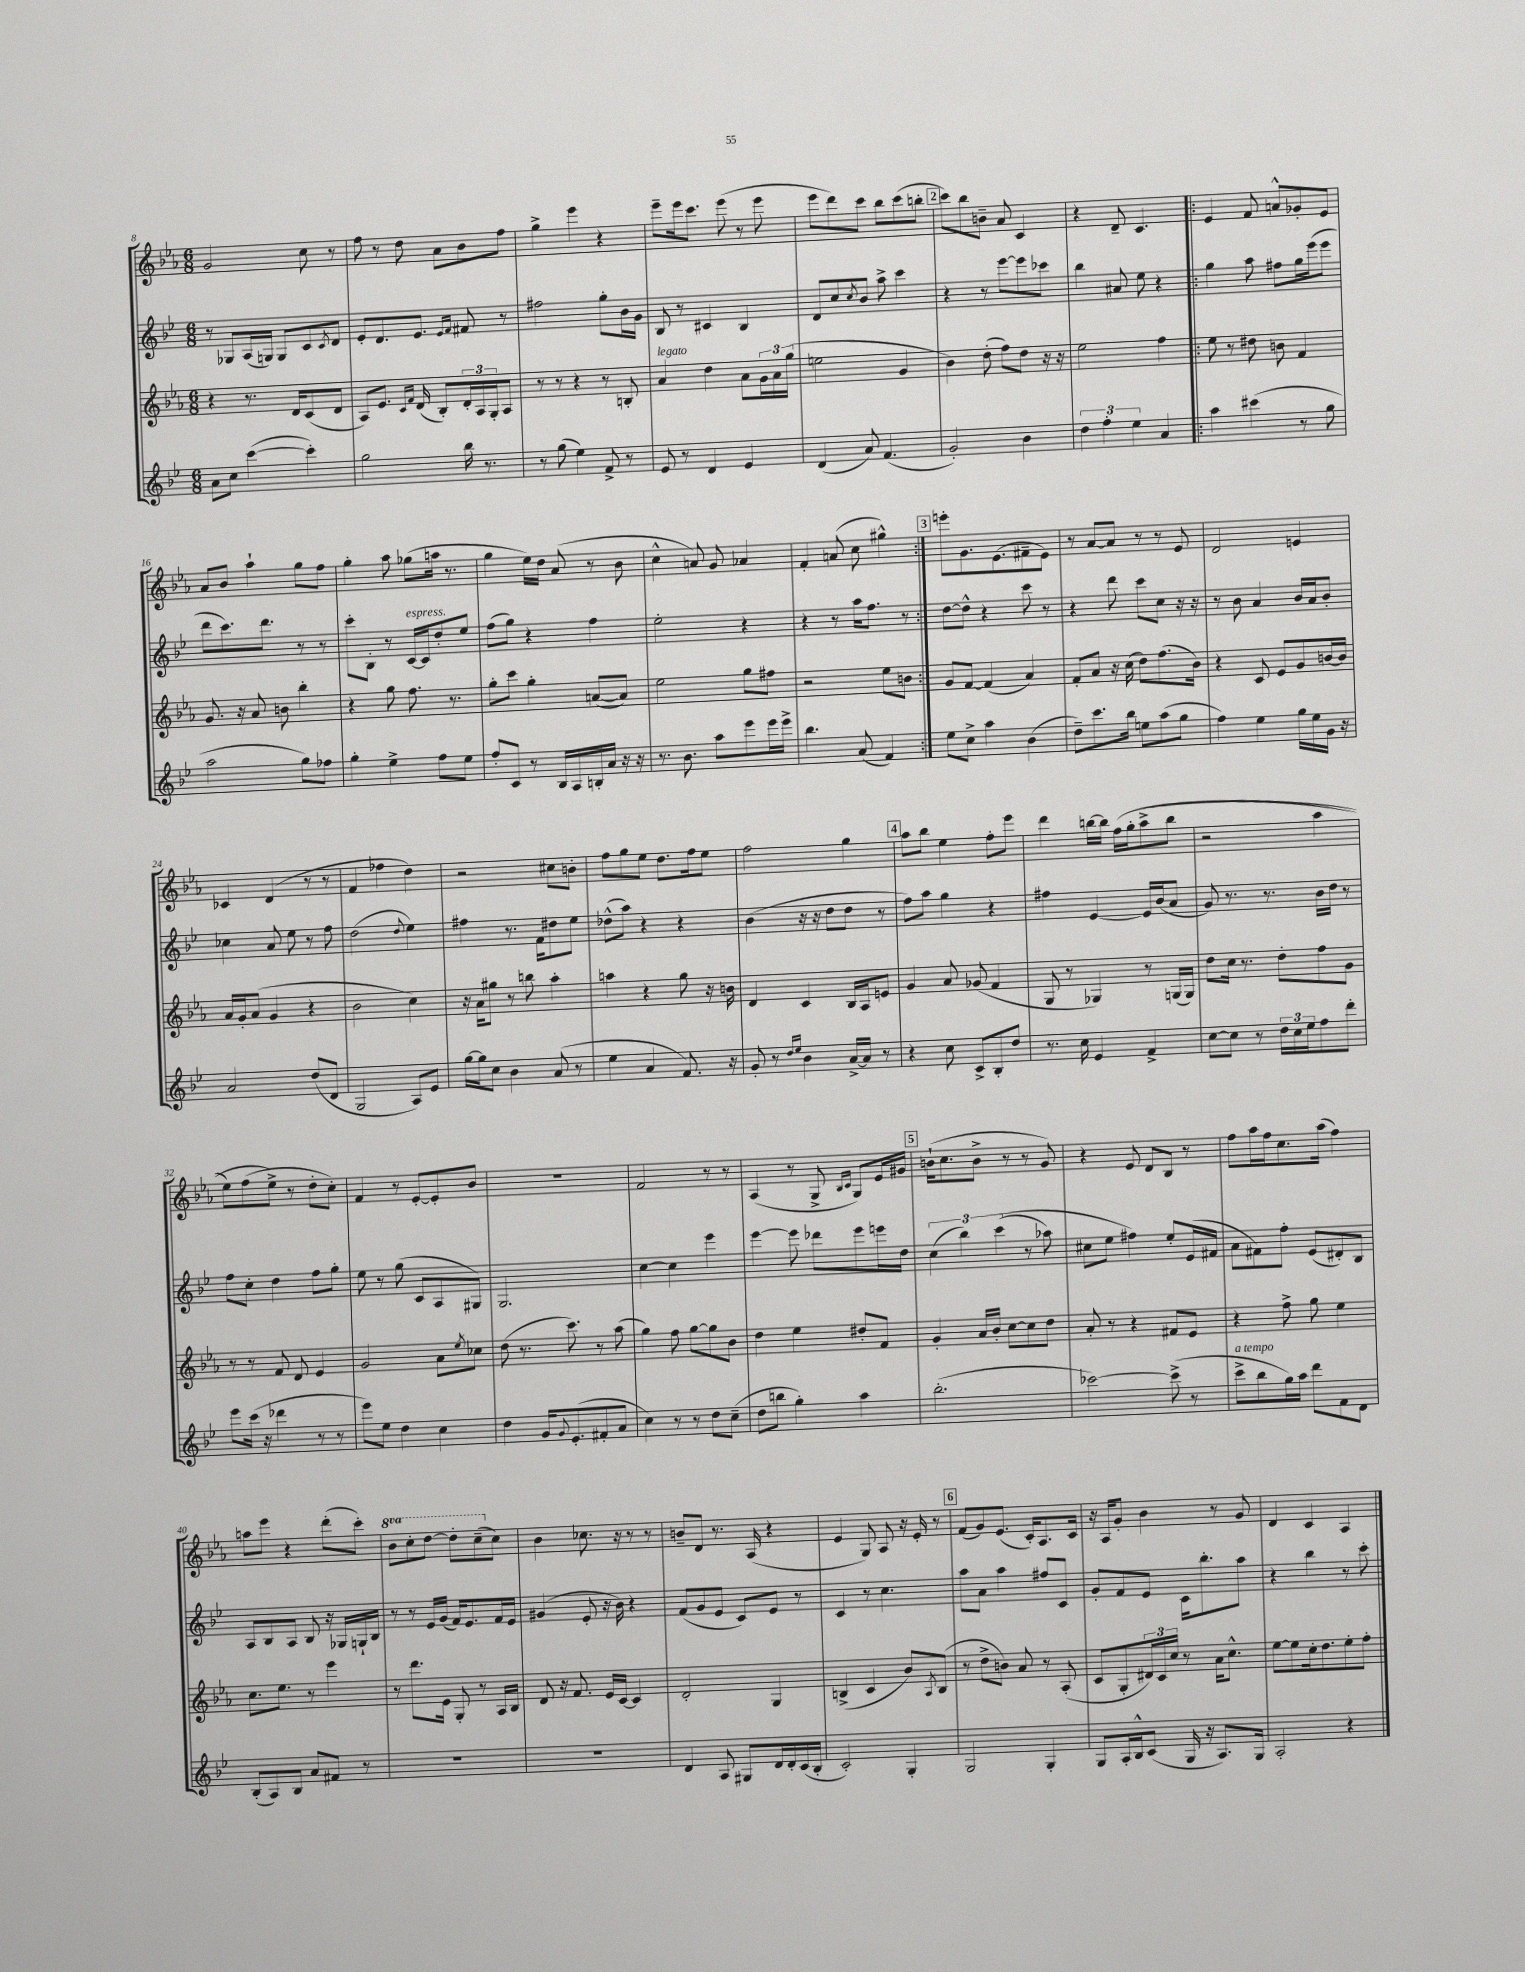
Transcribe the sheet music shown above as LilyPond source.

<<
\new StaffGroup <<
\new Staff = "s0" {
    \clef treble \key ees \major \numericTimeSignature \time 6/8 \set Staff.ottavationMarkups = #ottavation-simple-ordinals
    g'2 c''8 r8 |
    f''8 r8 d''8 aes'8 bes'8 f''8 |
    g''4-> ees'''4 r4 |
    ees'''8-- ees'''16 c'''8. ees'''8( r8 ees'''8 |
    ees'''8 d'''8) c'''8 bes''8 c'''8( b''8-. |
    \mark \markup { \box "2" } c'''8) bes''8 b'8-- aes'8 c'4 |
    r4 d'8-- c'4. |
    \repeat volta 2 { ees'4 f'8 a'8-^ ges'8-. ees'8 |
    aes'8 bes'8 aes''4-! g''8 f''8 |
    g''4-. aes''8 ges''8( a''16 r8. |
    g''4 ees''16) d''16 aes'8( r8 bes'8 |
    c''4-^ a'8) g'8 aes'4 |
    f'4-. a'8( c''8 gis''4-^) | }
    \mark \markup { \box "3" } e'''8-. g'8. ees'8.( fis'8-- ees'8) |
    r8 aes'8~ aes'8 r8 r8 ees'8 |
    d'2 e'4 |
    ces'4 d'4( r8 r8 |
    f'4 fes''4 d''4) |
    r2 cis''8 b'8-. |
    f''8 g''8 ees''8 d''8. f''16 ees''8 |
    f''2 g''4 |
    \mark \markup { \box "4" } aes''8 bes''8 ees''4 f''8-. ees'''8 |
    d'''4 b''16~ b''16 f''16\( g''16-. aes''8->( b''8 |
    r2 aes''4 |
    ees''8) f''8( ees''8->\) r8 d''8-. c''8-.) |
    f'4 r8 ees'8~-. ees'8-. bes'8 |
    R2. |
    f'2 r8 r8 |
    aes4( r8 g8-> \grace { bes16 c'16 } g8) ees'16 gis'16 |
    \mark \markup { \box "5" } b'16-!( c''8. b'8-> r8 r8 g'8) |
    r4 ees'8 d'8 bes8 r8 |
    f''8 aes''16 f''16 c''8. aes''16( f''4) |
    a''8 ees'''8 r4 d'''8-.( c'''8-.) |
    \ottava #1 bes''8 c'''8-. d'''8~ d'''8-. c'''8--( \ottava #0 c''8) |
    bes'4 ces''8. r16 r8 r8 |
    b'8-- d'8 r8. aes16( r4 |
    ees'4 g8) aes8 r16 ees'16-. r8 |
    \mark \markup { \box "6" } f'8( g'8) ees'8.( c'16-.) aes8. c'16 |
    r16 aes16 g'8-. bes'4 r8 g'8 |
    d'4 c'4 aes4 \bar "|." |
}
\new Staff = "s1" {
    \clef treble \key bes \major \numericTimeSignature \time 6/8
    r8 ges8 a16( g16) g8 c'8 \acciaccatura { c'8 } d'8 |
    ees'8-. d'8. ees'8. \grace { ees'16 f'16 } fis'8 r8 |
    fis''2 g''8-. bes'16 g'16 |
    bes8 r8 cis'4 bes4 |
    d'8 c''8 \acciaccatura { c''8 } bes'8 a''8-> c'''4 |
    \mark \markup { \box "2" } r4 r8 ees'''8~ ees'''8 ces'''8 |
    bes''4 ais'8 ees''8 r4 |
    \repeat volta 2 { g''4 a''8 fis''8 g''16 ees'''16( ees'''8 |
    d'''8 c'''8.) d'''8. r8 r8 |
    c'''8-. bes8-. r8 c'16~^\markup { \italic "espress." } c'16 d''8-. ees''8 |
    f''8( g''8) r4 f''4 |
    ees''2-. r4 |
    r4 r8 a''16 f''8. r8 | }
    \mark \markup { \box "3" } d''8~ d''8-^ r4 c'''8 r8 |
    r4 d'''8 c'''8 c''8 r16 r16 |
    r8 bes'8 a'4 bes'16 a'16 bes'8-. |
    ces''4 a'8 ees''8 r8 f''8 |
    d''2( \appoggiatura { d''8 } ees''4) |
    fis''4 r8. f'16 dis''8 ees''8 |
    des''8-^( a''8) r4 r4 |
    bes'4( r16 r16 d''8 d''8 r8 |
    \mark \markup { \box "4" } f''8) a''8 g''4 r4 |
    fis''4 ees'4~ ees'16 bes'16( a'8 |
    g'8) r8. r8. bes'16 d''16 r8 |
    f''8 c''8-. d''4 f''8 g''8-. |
    ees''8 r8 g''8( c'8 a8 gis8) |
    g2. |
    c''4~ c''4 ees'''4 |
    ees'''4~ ees'''8 des'''8 ees'''8 e'''16 d''16 |
    \mark \markup { \box "5" } \tuplet 3/2 { c''4( bes''4) c'''4(\( } r8 aes''8) |
    cis''8 ees''8 fis''4\) ees''8-. ees'16( fis'16 |
    a'8 fis'8) f''8-. ees'8( dis'8-.) bes8 |
    a8 bes8 a8 bes8 r16 ges16 g16-! bes16 |
    r8 r8 ees'16 g'16( f'16) ees'8. f'16 ees'16 |
    gis'4( ees'8-. r16 bes'16) r4 |
    f'8( g'8 ees'8 c'8) ees'8 r8 |
    c'4 r8 c''4. |
    \mark \markup { \box "6" } a''8 a'8 a''4 fis''8 c'8 |
    g'8-. f'8 ees'8 c'16 bes''8.-. a''8 |
    r4 bes''4 r8 c'''8-. \bar "|." |
}
\new Staff = "s2" {
    \clef treble \key ees \major \numericTimeSignature \time 6/8
    r4 r8. d'16 c'8( d'8 |
    aes8) ees'8. \grace { c'16 f'16 } d'16( bes8-.) \tuplet 3/2 { d'16-. aes16 g16-. } aes8 |
    r8 r8 r4 r8 b8-. |
    aes'4^\markup { \italic "legato" } d''4 aes'8 \tuplet 3/2 { g'16 aes'16 g''16( } |
    e''2 g'4 |
    \mark \markup { \box "2" } bes'4) d''8-.( f''8) d''8 r16 r16 |
    ees''2 f''4 |
    \repeat volta 2 { ees''8 r8 dis''8 b'8 f'4 |
    g'8. r16 aes'8 b'8 bes''4-. |
    r4 g''8 f''8. r8. |
    g''8-. c'''8 g''4-. a'8~( a'8) |
    ees''2 g''8 fis''8 |
    r2 ees''8 b'8 | }
    \mark \markup { \box "3" } g'8 f'8~ f'4( aes'4) |
    f'8-. aes'8 r16 c''16( d''8) f''8.( bes'16) |
    r4 c'8 ees'8 g'8 b'16~ b'16 |
    aes'16 g'16-. aes'8( g'4 r4 |
    bes'2 c''4) |
    r16 aes'16 gis''8 r8 b''8 aes''4-. |
    a''4 r4 g''8 r16 b'16 |
    d'4 c'4 bes16 aes16 e'8 |
    \mark \markup { \box "4" } g'4 aes'8 ges'8( f'4 |
    g8 r8 ges4) r8 g16( g16) |
    d''8 c''16 r8. d''8-. f''8 g'8 |
    r8 r8 f'8 d'8 ees'4 |
    g'2 aes'8 \acciaccatura { ees''8 } ces''8 |
    d''8( r8. c'''8.) r8 aes''8( |
    g''4) f''8 g''8~ g''8 bes'8 |
    d''4 ees''4 dis''8-. f'8 |
    \mark \markup { \box "5" } g'4-. aes'16 bes'16-. c''8~ c''8 d''8 |
    aes'8-. r8 r4 fis'8 ees'8 |
    r4 f''8-> g''8 ees''4 |
    c''8. ees''8. r8 ees'''4 |
    r8 d'''8. ees'16 g8-. r8 aes16 bes16 |
    d'8 r16 f'8. ees'16 c'16~ c'4 |
    d'2-. g4 |
    b4->( c'4 bes'8) \acciaccatura { aes8 } b8( |
    \mark \markup { \box "6" } r8 d''8-> b'8) aes'8 r8 aes8-.( |
    c'8 g8-. \tuplet 3/2 { dis'16) c'16 c''16 } r8 aes'16 c''8.-^ |
    ees''8~ ees''8 c''16-. d''8. ees''8-. f''8-. \bar "|." |
}
\new Staff = "s3" {
    \clef treble \key bes \major \numericTimeSignature \time 6/8
    a'8 c''8 c'''4~( c'''4-.) |
    g''2 bes''16 r8. |
    r8 g''8( ees''4) f'8-> r8 |
    ees'8 r8 d'4 ees'4 |
    d'4( a'8) f'4.( |
    \mark \markup { \box "2" } g'2-.) bes'4 |
    \tuplet 3/2 { d''4 f''4-. ees''4 } a'4 |
    \repeat volta 2 { a''4 cis'''4( r8 g''8 |
    a''2 g''8) fes''8 |
    g''4-. ees''4-> f''8 ees''8 |
    f''8-. c'8 r8 bes16 a16 b16-. a'16 r16 r16 |
    r8. bes'8. a''8 ees'''8 ees'''16 ees'''16-> |
    bes''4. a'8( f'4) | }
    \mark \markup { \box "3" } ees''8 c''8-> a''4 bes'4( |
    d''8--) c'''8. bes''16 e''8 a''8( g''8 |
    f''4) ees''4 g''16 ees''16 g'16 r16 |
    a'2 d''8( d'8 |
    g2 a8) ees'8 |
    g''16~ g''16 c''8 bes'4 a'8( r8 |
    ees''4 a'4 f'8.) r16 |
    g'8-. r8 \grace { d''16 ees''16 } bes'4 a'16~-> a'16 r8 |
    \mark \markup { \box "4" } r4 c''8 c'8-> bes8-. d''8 |
    r8. c''16 ees'4 f'4-> |
    c''8~ c''8 r8 \tuplet 3/2 { d''16 c''16 ees''16 } f''8 d'''8-. |
    ees'''8 c'''16( r16 des'''4 r8 r8 |
    ees'''8) ees''8 d''4 c''4 |
    d''4 g'16 \appoggiatura { g'8 } ees'8.-.( fis'8-. a'8 |
    c''4) r8 r8 d''8 c''8--( |
    d''8 b''8 g''4-.) a''4 |
    \mark \markup { \box "5" } bes''2.-.( |
    ces'''2~) ces'''8->( r8 |
    c'''8->^\markup { \italic "a tempo" } bes''8 g''16) a''16 d'''8 f'8 d'8 |
    bes8-.( a8) bes8 a'8 fis'8 r8 |
    R2. |
    R2. |
    d'4 a8 gis8 d'16 d'16-. c'16( bes16-. |
    c'2-.) g4-. |
    \mark \markup { \box "6" } g2 g4-. |
    g8 a16-. bes16-^ c'8( g16 r16 a8.) g16 |
    a2-. r4 \bar "|." |
}
>>
>>
\layout { \context { \Score currentBarNumber = #8 } }
